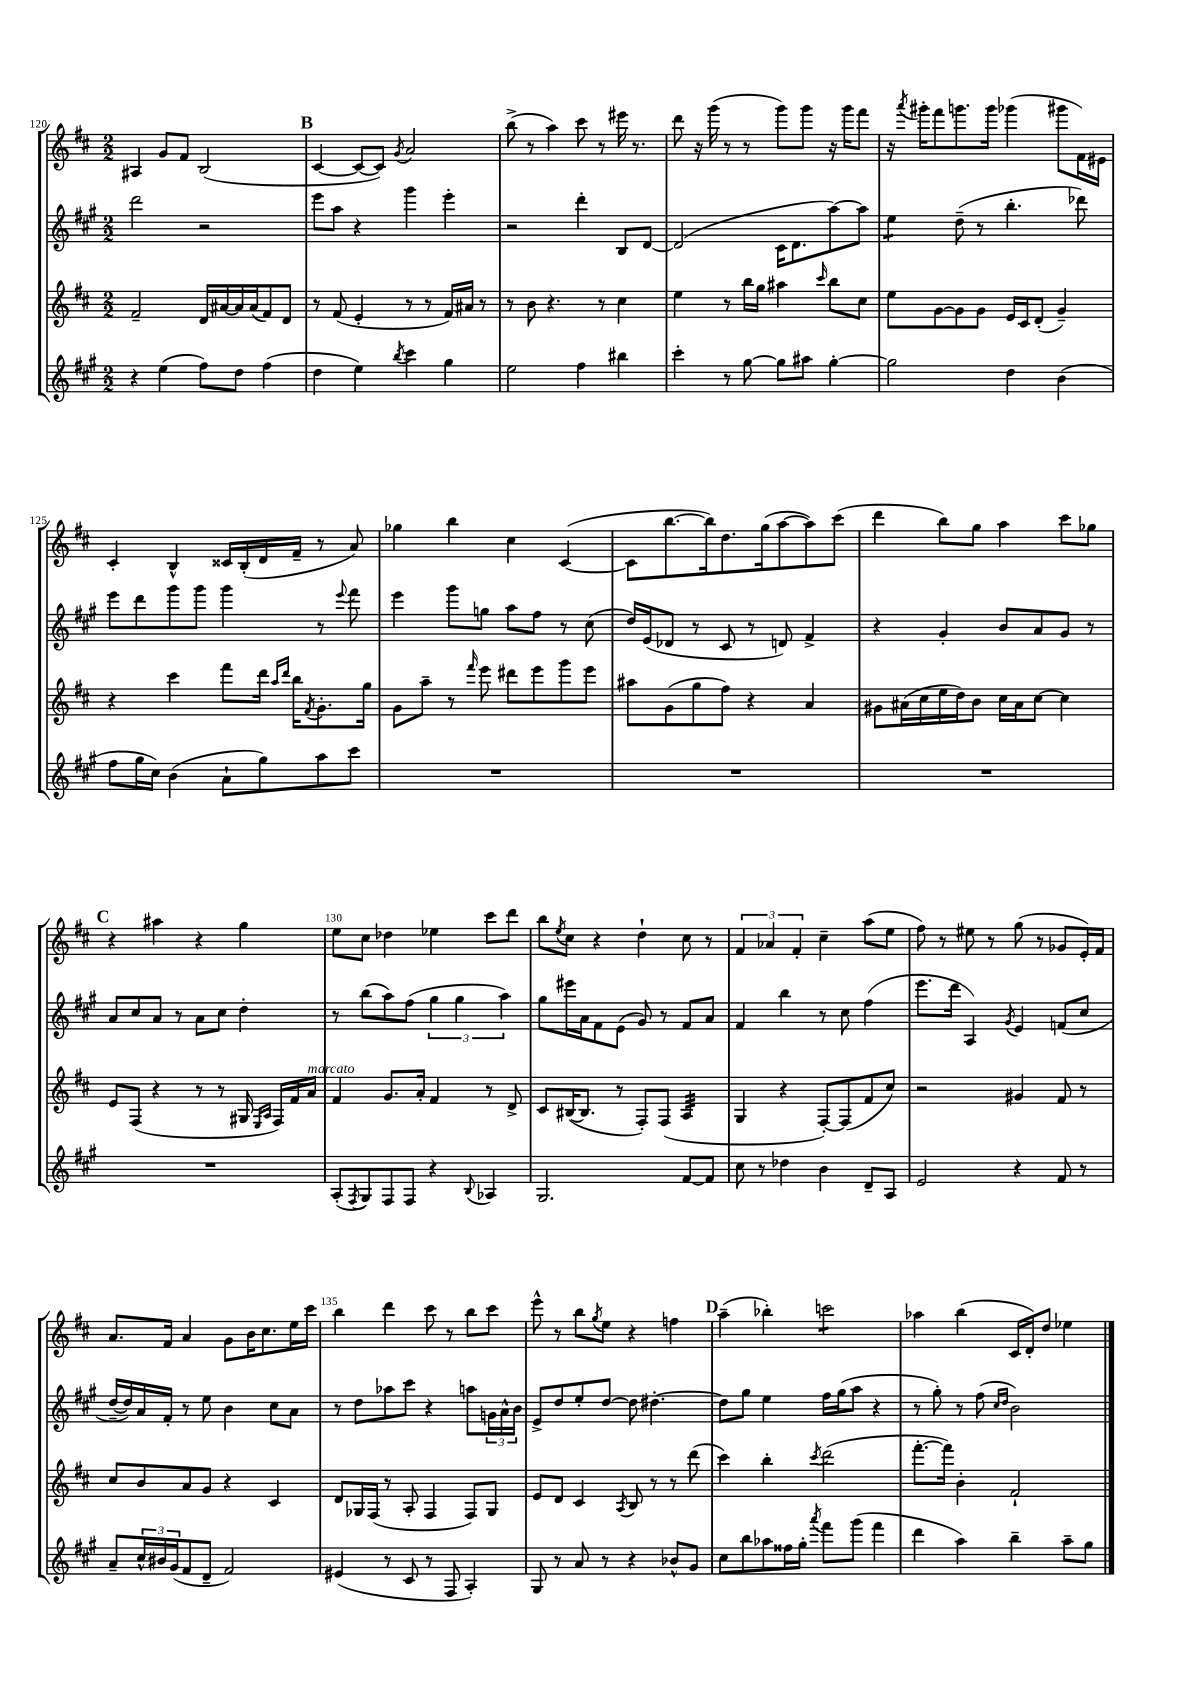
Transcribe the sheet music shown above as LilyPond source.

<<
\new StaffGroup <<
\new Staff = "s0" {
    \clef treble \key d \major \numericTimeSignature \time 2/2
    ais4 g'8 fis'8 b2( |
    \mark \markup { \bold "B" } cis'4~ cis'8~ cis'8) \acciaccatura { g'8 } a'2 |
    b''8->( r8 a''4) cis'''8 r8 eis'''16 r8. |
    d'''8 r16 g'''16( r8 r8 g'''8) g'''8 r16 g'''16 fis'''8 |
    r16 \acciaccatura { a'''8 } gis'''16-. fis'''8 g'''8. g'''16 ges'''4( gis'''8 fis'16) eis'16 |
    cis'4-. b4-^ cisis'16 b16-.( d'16 fis'16-- r8 a'8) |
    ges''4 b''4 cis''4 cis'4~( |
    cis'8 b''8.~ b''16) d''8. g''16( a''8~ a''8) cis'''8( |
    d'''4 b''8) g''8 a''4 cis'''8 ges''8 |
    \mark \markup { \bold "C" } r4 ais''4 r4 g''4 |
    e''8 cis''8 des''4 ees''4 cis'''8 d'''8 |
    b''8 \acciaccatura { e''8 } cis''8 r4 d''4-! cis''8 r8 |
    \tuplet 3/2 { fis'4 aes'4 fis'4-. } cis''4-- a''8( e''8 |
    fis''8) r8 eis''8 r8 g''8( r8 ges'8 e'16-.) fis'16 |
    a'8. fis'16 a'4 g'8 b'16 cis''8. e''16 cis'''16 |
    b''4 d'''4 cis'''8 r8 b''8 cis'''8 |
    e'''8-^ r8 b''8 \acciaccatura { g''8 } e''8 r4 f''4 |
    \mark \markup { \bold "D" } a''4--( bes''4-.) c'''2:8 |
    aes''4 b''4( cis'16 d'16-.) d''8 ees''4 \bar "|." |
}
\new Staff = "s1" {
    \clef treble \key a \major \numericTimeSignature \time 2/2
    d'''2 r2 |
    \mark \markup { \bold "B" } e'''8 a''8 r4 gis'''4 e'''4-. |
    r2 d'''4-. b8 d'8~ |
    d'2( cis'16 d'8. a''8~) a''8 |
    e''4:8 d''8--( r8 b''4.-. des'''8) |
    e'''8 d'''8 gis'''8 gis'''8 gis'''4 r8 \appoggiatura { e'''8 } fis'''8 |
    e'''4 gis'''8 g''8 a''8 fis''8 r8 cis''8( |
    d''16) e'16( des'8 r8 cis'8 r8 d'8) fis'4-> |
    r4 gis'4-. b'8 a'8 gis'8 r8 |
    \mark \markup { \bold "C" } a'8 cis''8 a'8 r8 a'8 cis''8 d''4-. |
    r8 b''8( a''8) fis''8( \tuplet 3/2 { gis''4 gis''4 a''4) } |
    gis''8 eis'''16 a'16 fis'8 e'8( gis'8) r8 fis'8 a'8 |
    fis'4 b''4 r8 cis''8 fis''4( |
    e'''8. d'''16 a4) \acciaccatura { gis'8 } e'4 f'8( cis''8 |
    d''16~-- d''16) a'16 fis'16-. r8 e''8 b'4 cis''8 a'8 |
    r8 d''8 aes''8 cis'''8 r4 a''8 \tuplet 3/2 { g'16 a'16-^ b'16 } |
    e'8-> d''8 e''8-. d''8~ d''8 dis''4.~-. |
    \mark \markup { \bold "D" } dis''8 gis''8 e''4 fis''16 gis''16( a''8 r4 |
    r8 gis''8-.) r8 fis''8( \grace { cis''16 d''16 } b'2) \bar "|." |
}
\new Staff = "s2" {
    \clef treble \key d \major \numericTimeSignature \time 2/2
    fis'2-- d'16 ais'16~ ais'16 ais'16( fis'8) d'8 |
    \mark \markup { \bold "B" } r8 fis'8( e'4-. r8 r8 fis'16) ais'16 r8 |
    r8 b'8 r4. r8 cis''4 |
    e''4 r8 b''16 g''16 ais''4 \grace { cis'''16 } b''8 cis''8 |
    e''8 g'8~ g'8 g'8 e'16 cis'16 d'8-.( g'4--) |
    r4 cis'''4 fis'''8 d'''16 \grace { a''16 d'''16 } b''16 \acciaccatura { fis'8 } g'8.-. g''16 |
    g'8 a''8-- r8 \grace { fis'''16 } e'''8 dis'''8 e'''8 g'''8 e'''8 |
    ais''8 g'8( g''8 fis''8) r4 a'4 |
    gis'8 ais'16( cis''16 e''16 d''16) b'8 cis''16 ais'16 cis''8~ cis''4 |
    \mark \markup { \bold "C" } e'8 fis8( r4 r8 r8 gis16 \grace { e16 a16 } fis16) fis'16 a'16^\markup { \italic "marcato" } |
    fis'4 g'8. a'16-. fis'4 r8 d'8-> |
    cis'8 bis16~( bis8. r8 fis8-.) fis8( a4:32 |
    g4 r4 fis8~-.) fis8( fis'8 cis''8) |
    r2 gis'4 fis'8 r8 |
    cis''8 b'8 a'8 g'8 r4 cis'4 |
    d'8 ges16 fis16( r8 a8-. fis4 fis8) ges8 |
    e'8 d'8 cis'4 \acciaccatura { a8 } b8 r8 r8 d'''8( |
    \mark \markup { \bold "D" } cis'''4) b''4-. \acciaccatura { cis'''8 } d'''2( |
    fis'''8.~-. fis'''16) b'4-. fis'2-! \bar "|." |
}
\new Staff = "s3" {
    \clef treble \key a \major \numericTimeSignature \time 2/2
    r4 e''4( fis''8) d''8 fis''4( |
    \mark \markup { \bold "B" } d''4 e''4) \acciaccatura { b''8 } cis'''4 gis''4 |
    e''2 fis''4 bis''4 |
    cis'''4-. r8 gis''8~ gis''8 ais''8 gis''4~-. |
    gis''2 d''4 b'4( |
    fis''8 gis''16 cis''16) b'4( a'8-! gis''8) a''8 cis'''8 |
    R1 |
    R1 |
    R1 |
    \mark \markup { \bold "C" } R1 |
    a8-.( \acciaccatura { fis8 } gis8) fis8 fis8 r4 \appoggiatura { b8 } aes4 |
    gis2. fis'8~ fis'8 |
    cis''8 r8 des''4 b'4 d'8-- a8 |
    e'2 r4 fis'8 r8 |
    a'8-- \tuplet 3/2 { cis''16-^ bis'16 gis'16( } fis'8 d'8-- fis'2) |
    eis'4( r8 cis'8 r8 fis8 a4-.) |
    gis8 r8 a'8 r8 r4 bes'8-^ gis'8 |
    \mark \markup { \bold "D" } cis''8 b''8 aes''8 fisis''16 gis''16-. \acciaccatura { a'''8 } fis'''8 gis'''8( fis'''4 |
    d'''4 a''4) b''4-- a''8-- gis''8 \bar "|." |
}
>>
>>
\layout { \context { \Score currentBarNumber = #120 \override BarNumber.break-visibility = ##(#f #t #t) barNumberVisibility = #(every-nth-bar-number-visible 5) } }
